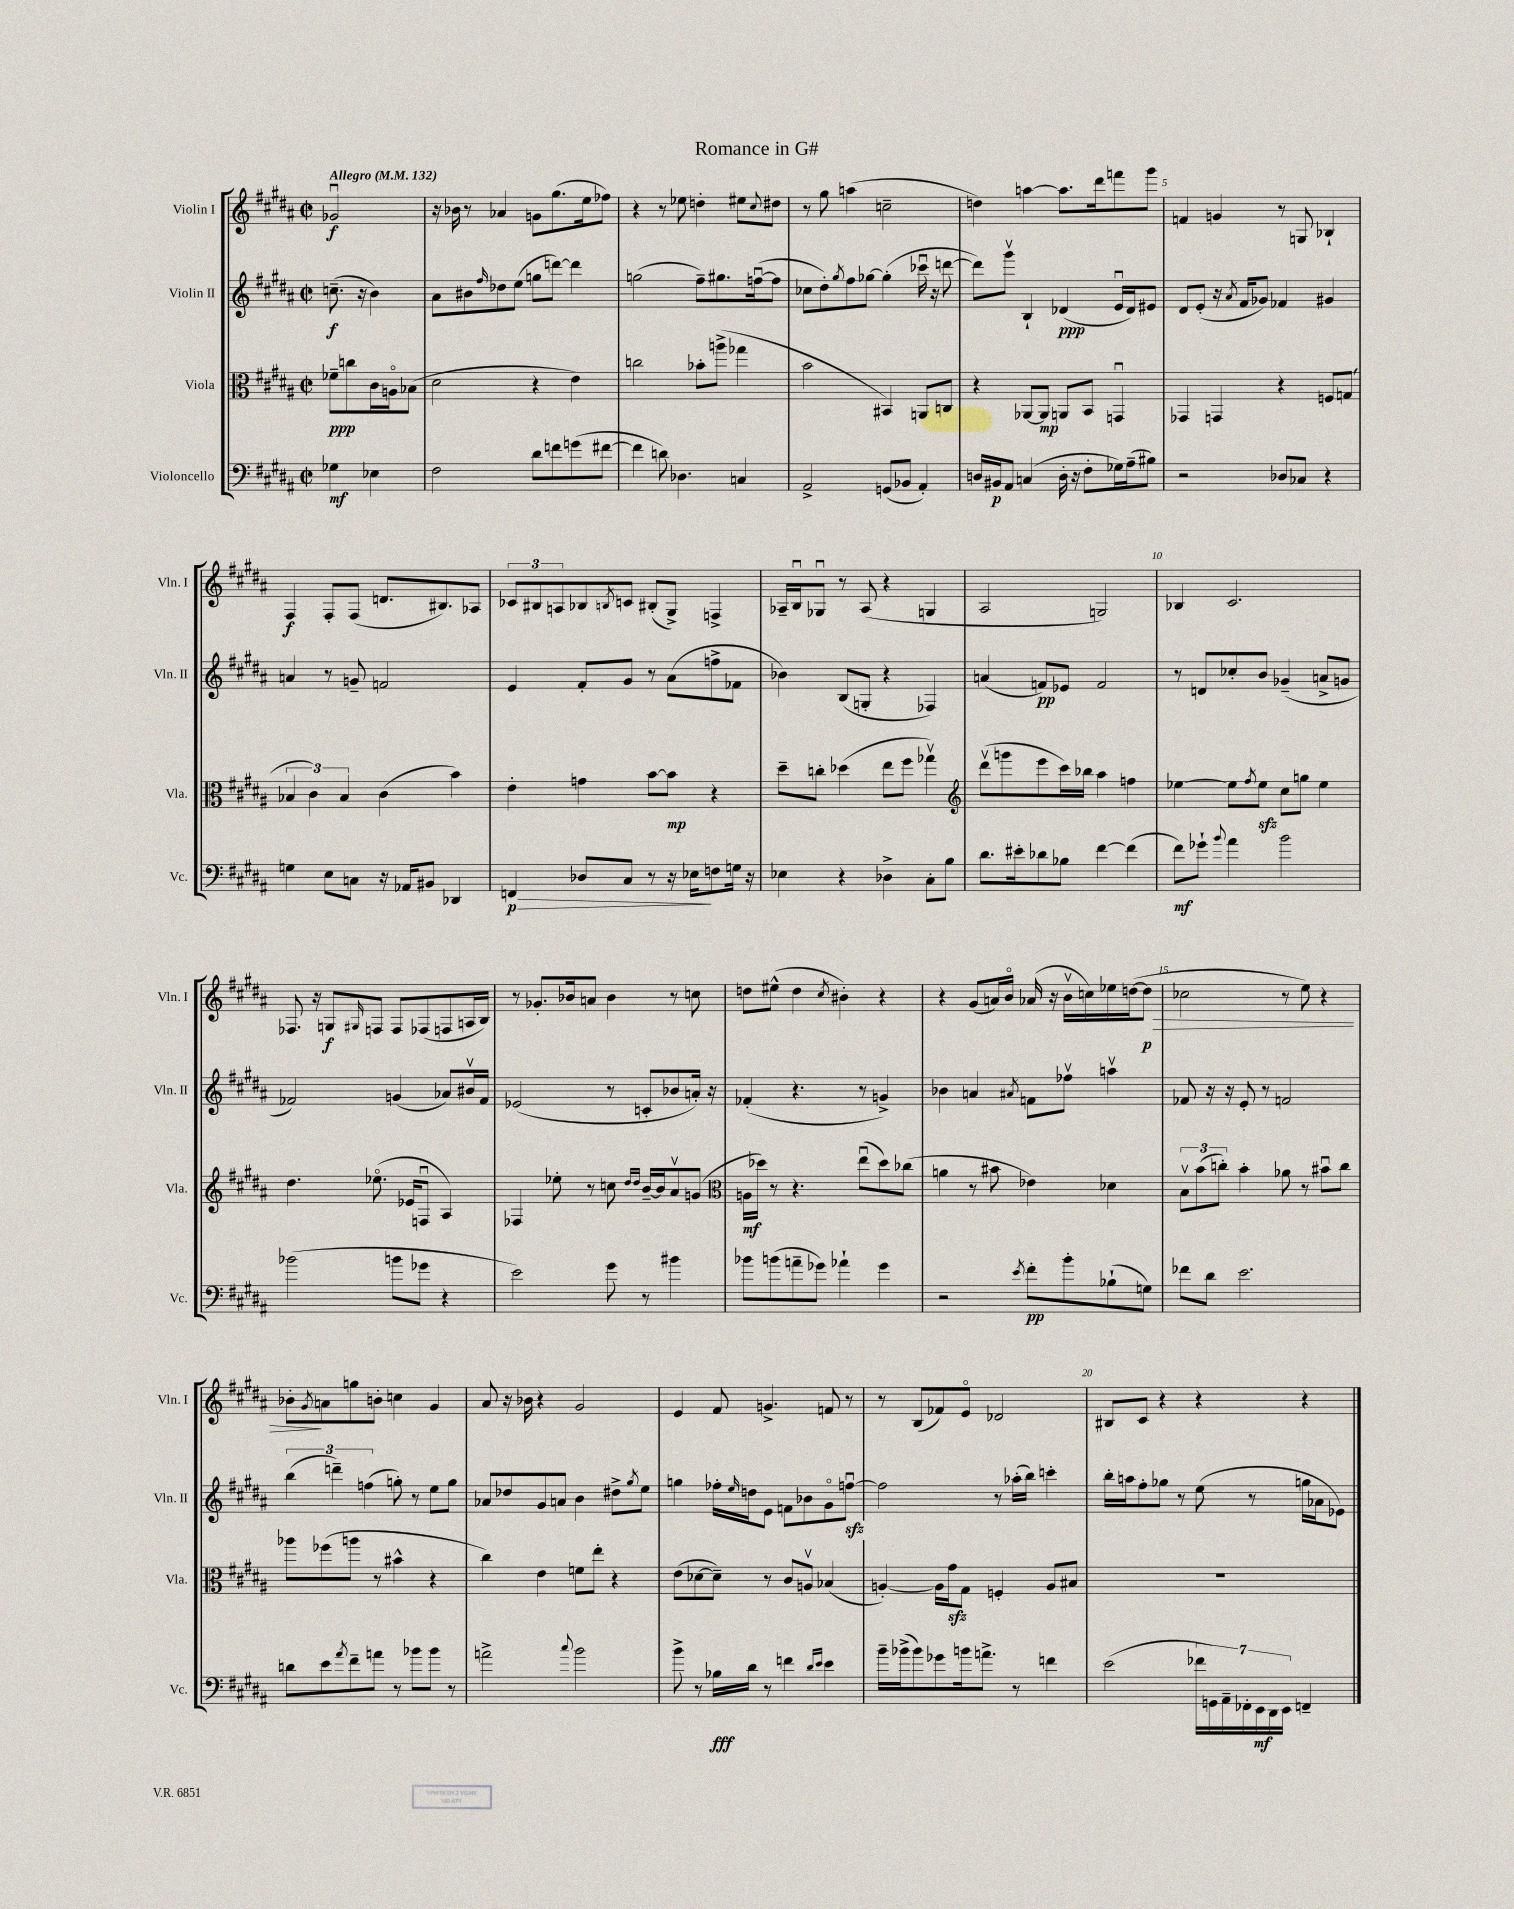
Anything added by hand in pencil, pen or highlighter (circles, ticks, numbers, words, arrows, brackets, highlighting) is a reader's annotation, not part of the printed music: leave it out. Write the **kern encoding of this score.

**kern	**dynam	**kern	**dynam	**kern	**dynam	**kern	**dynam
*part4	*part4	*part3	*part3	*part2	*part2	*part1	*part1
*staff4	*staff4	*staff3	*staff3	*staff2	*staff2	*staff1	*staff1
*I"Violoncello	*	*I"Viola	*	*I"Violin II	*	*I"Violin I	*
*I'Vc.	*	*I'Vla.	*	*I'Vln. II	*	*I'Vln. I	*
*clefF4	*	*clefC3	*	*clefG2	*	*clefG2	*
*k[f#c#g#d#a#]	*	*k[f#c#g#d#a#]	*	*k[f#c#g#d#a#]	*	*k[f#c#g#d#a#]	*
*M2/2	*	*M2/2	*	*M2/2	*	*M2/2	*
*met(c|)	*	*met(c|)	*	*met(c|)	*	*met(c|)	*
*MM132	*	*MM132	*	*MM132	*	*MM132	*
=	=	=	=	=	=	=	=
!	!	!	!	!	!	!LO:TX:a:B:t=Allegro	!
4G-X\	mf	8f-X~\L	ppp	(8.ccn~\	f	2g-Xu/	f
.	.	8ccn\	.	.	.	.	.
.	.	.	.	16r	.	.	.
4E-X\	.	16c#\L	.	4b\)	.	.	.
.	.	16An\J	.	.	.	.	.
.	.	(8B-X\J	.	.	.	.	.
=1	=1	=1	=1	=1	=1	=1	=1
2F#\	.	2d#\	.	8a#\L	.	16r	.
.	.	.	.	.	.	16b-X\	.
.	.	.	.	8b#X\	.	8r	.
.	.	.	.	16qqff#/	.	.	.
.	.	.	.	8dd-X\	.	4a-X/	.
.	.	.	.	(8ee\J	.	.	.
8d#\L	.	4r	.	8ggn\L	.	8gn\L	.
8fn\	.	.	.	[8dddn\J)	.	(8.gg#\	.
(8gn\	.	4e\)	.	4ddd\]	.	.	.
.	.	.	.	.	.	16ee\k	.
[8f#X\J	.	.	.	.	.	8ff-X\J)	.
=2	=2	=2	=2	=2	=2	=2	=2
4f#\]	.	2ccn\	.	(2ggn\	.	4r	.
8dn\)	.	.	.	.	.	8r	.
4.D-X\	.	.	.	.	.	8ee-X\	.
.	.	8b-X'\L	.	8ff#~\L)	.	4ddn'\	.
.	.	(8aan^\J	.	8.gg#X\	.	.	.
4Cn/	.	4gg-X\	.	.	.	8ee#X\L	.
.	.	.	.	([16ffnu\k	.	.	.
.	.	.	.	.	.	8qqcc#/	.
.	.	.	.	8ff\J]	.	8dd#X\J	.
=3	=3	=3	=3	=3	=3	=3	=3
2AA#^/	.	2b\	.	8cc-X\L	.	8r	.
.	.	.	.	8dd#'\)	.	8gg#\	.
.	.	.	.	8qgg#/	.	.	.
.	.	.	.	8ff#\	.	(4aan\	.
.	.	.	.	[8gg-X\J	.	.	.
(8GGn/L	.	4BB#X/)	.	(4gg-'\]	.	2ccn~\	.
8BB-X/J	.	.	.	.	.	.	.
4AA#'/)	.	8AAn/L	.	16ccc-Xu\	.	.	.
.	.	.	.	16r	.	.	.
.	.	8Cn/J	.	[8dddn\	.	.	.
=4	=4	=4	=4	=4	=4	=4	=4
16Dn/LL	.	4r	.	8ddd\L])	.	4ddn\)	.
16BB#X/J	p	.	.	.	.	.	.
8AA#/J	.	.	.	8ggg#v\J	.	.	.
(4Cn/	.	[8AA-X/L	.	4B`/	.	[4aan\	.
.	.	8AA-/J]	mp	.	.	.	.
16D'\	.	8AAn/L	.	(4d-X/	ppp	8.aa\L]	.
16r	.	.	.	.	.	.	.
8F#'\L	.	8BB/J	.	.	.	.	.
.	.	.	.	.	.	16ddd#\k	.
16G-X\L)	.	4GGnu/	.	16eu/LL	.	8fffn\	.
(16A#~\J	.	.	.	16d-/J)	.	.	.
8B#X\J)	.	.	.	8e#X/J	.	8ggg#\J	.
=5	=5	=5	=5	=5	=5	=5	=5
2r	.	4GG-X/	.	8d#/L	.	4fn/	.
.	.	.	.	(8e'/J	.	.	.
.	.	4GGn/	.	16r	.	4gn/	.
.	.	.	.	8qa#/	.	.	.
.	.	.	.	16f#/KL	.	.	.
.	.	.	.	8g-X/J)	.	.	.
8D-X/L	.	4r	.	4f-X/	.	8r	.
8C-X/J	.	.	.	.	.	8Gn/	.
4r	.	8Fn/L	.	4g#X/	.	4B-X`/	.
.	.	(8Gn/J	.	.	.	.	.
!!LO:LB:g=z
=6	=6	=6	=6	=6	=6	=6	=6
4Gn\	.	6B-X/	.	4an/	.	4F#/	f
.	.	6c#\)	.	.	.	.	.
8E\L	.	.	.	8r	.	8F#'/L	.
.	.	6B-/	.	.	.	.	.
8Cn\J	.	.	.	8gn~/	.	(8F#/J	.
16r	.	(4c#\	.	2fn/	.	8.dn/L	.
16AA-X/KL	.	.	.	.	.	.	.
8BB#X/J	.	.	.	.	.	.	.
.	.	.	.	.	.	8.B#X/)	.
4DD-X/	.	4b\)	.	.	.	.	.
.	.	.	.	.	.	8A-X/J	.
=7	=7	=7	=7	=7	=7	=7	=7
!	!LO:HP:b	!	!	!	!	!	!
4FFn/	> p	4e'\	.	4e/	.	12c-X/L	.
.	.	.	.	.	.	12B#X/	.
.	.	.	.	.	.	12An/	.
8D-X/L	.	4gn\	.	8f#'/L	.	8B-X/	.
.	.	.	.	.	.	8qBn/	.
8C#/J	.	.	.	8g#/J	.	8cn/J	.
8r	.	[8b\L	.	8r	.	(8B#X'/L	.
16r	.	8b\J]	mp	(8a#\L	.	8G#^/J)	.
16E-X\KL	.	.	.	.	.	.	.
8Fn\	]	4r	.	8ffn^\	.	4Fn^/	.
16Gn\Jk	.	.	.	8f-X\J	.	.	.
16r	.	.	.	.	.	.	.
=8	=8	=8	=8	=8	=8	=8	=8
4E-X\	.	8dd#~\L	.	4b-X\)	.	16A-X~/LL	.
.	.	.	.	.	.	16Bu/J	.
.	.	8ccn'\J	.	.	.	8G-Xu/J	.
4r	.	(4dd-X\	.	(8B/L	.	8r	.
.	.	.	.	8Gn'/J	.	(8A-/	.
4D-X^\	.	8ee\L	.	4r	.	4r	.
.	.	8ff#\J	.	.	.	.	.
8C#'\L	.	4gg-Xv\)	.	4F-X/)	.	4Gn/	.
8B\J	.	.	.	.	.	.	.
=9	=9	=9	=9	=9	=9	=9	=9
*	*	*clefG2	*	*	*	*	*
8.d#\L	.	(8ddd#v\L	.	(4an/	.	2A#/	.
.	.	8gggn\	.	.	.	.	.
16e#X'\k	.	.	.	.	.	.	.
8d-X\	.	8eee\	.	8fn/L)	pp	.	.
8B-X\J	.	16ccc#\L)	.	8e-X/J	.	.	.
.	.	16bb-X\JJ	.	.	.	.	.
[4f#\	.	4aa#\	.	2f/	.	2Gn/)	.
(4f#\]	.	4ffn\	.	.	.	.	.
=10	=10	=10	=10	=10	=10	=10	=10
8f#\L)	mf	[4ee-X\	.	8r	.	4B-X/	.
8g-X`\J	.	.	.	8dn/L	.	.	.
8qqb/	.	.	.	.	.	.	.
4a#\	.	8ee-\L]	.	8cc-X'/	.	2.c#/	.
.	.	8qff#/	.	.	.	.	.
.	.	8ee-zz\J	.	8b/J	.	.	.
2b\	.	8cc#\L	.	(4g-X~/	.	.	.
.	.	8ggn\J	.	.	.	.	.
.	.	4ee-\	.	8an^/L	.	.	.
.	.	.	.	8gn/J	.	.	.
!!LO:LB:g=z
=11	=11	=11	=11	=11	=11	=11	=11
(2b-X\	.	4.dd#\	.	2f-X/)	.	8.F-X/	.
.	.	.	.	.	.	16r	.
.	.	.	.	.	.	8Gn/L	f
.	.	.	.	.	.	16qqG#X/	.
.	.	(8.ee-X\	.	.	.	8Fn/J	.
8bn\L	.	.	.	(4gn/	.	8F/L	.
.	.	16e-X/KL	.	.	.	.	.
8g-X\J	.	8Fnu/J	.	.	.	(8F-X/	.
4r	.	4A#/)	.	8a-X/L)	.	8Fn/	.
.	.	.	.	16b#Xv/L	.	16An/L	.
.	.	.	.	16f-/JJ	.	16B/JJ)	.
=12	=12	=12	=12	=12	=12	=12	=12
2e\)	.	4F-X/	.	(2e-X/	.	8r	.
.	.	.	.	.	.	8.g-X'/L	.
.	.	8ee-X'\	.	.	.	.	.
.	.	.	.	.	.	16b-X/k	.
.	.	8r	.	.	.	8an/J	.
8g#\	.	8ccn\	.	8r	.	4b-\	.
.	.	16qqdd#/LL	.	.	.	.	.
.	.	16qqdd#/JJ	.	.	.	.	.
8r	.	[16b~/LL	.	8cn'/L	.	.	.
.	.	16b/J]	.	.	.	.	.
4b#X\	.	8a#v/	.	8b-X/	.	8r	.
.	.	(8gn/J	.	16an'/Jk)	.	8ccn\	.
.	.	.	.	16r	.	.	.
=13	=13	=13	=13	=13	=13	=13	=13
*	*	*clefC3	*	*	*	*	*
8b-X\L	.	16An\LL	mf	(4f-X'/	.	8ddn\L	.
.	.	16dd-X\JJ)	.	.	.	.	.
(8bn\	.	8r	.	.	.	(8ee#X^^\J	.
8an~\	.	4.r	.	4.r	.	4dd\	.
8g-X\J)	.	.	.	.	.	.	.
.	.	.	.	.	.	8qcc#/	.
4a-X`\	.	.	.	.	.	4b#X'\)	.
.	.	(8eeu\L	.	8r	.	.	.
4g-\	.	8dd-\)	.	4gn^/)	.	4r	.
.	.	(8cc-X\J	.	.	.	.	.
=14	=14	=14	=14	=14	=14	=14	=14
2r	.	4an\	.	4b-X\	.	4r	.
.	.	8r	.	4an/	.	(8g#/L	.
.	.	8b#X\	.	.	.	16an/L)	.
.	.	.	.	.	.	16b/JJ	.
8qe/	.	.	.	8qa#X/	.	.	.
8f#'\L	pp	4e-X\)	.	8fn\L	.	(16a-X/	.
.	.	.	.	.	.	16r	.
8b'\	.	.	.	8ff-Xv\J	.	16bv\LL	.
.	.	.	.	.	.	16ccn\)	.
(8B-X`\	.	4d-X\	.	4aanv\	.	16ee-X\	.
.	.	.	.	.	.	([16ddn\J	.
!	!	!	!	!	!	!	!LO:HP:b
8Gn\J)	.	.	.	.	.	8dd\J]	> p
=15	=15	=15	=15	=15	=15	=15	=15
8f-X\L	.	12Bv\L	.	8f-X/	.	2cc-X\	.
.	.	(12b\	.	.	.	.	.
8d#\J	.	.	.	16r	.	.	.
.	.	12ccn'\J)	.	.	.	.	.
.	.	.	.	16r	.	.	.
2.e\	.	4b'\	.	8e'/	.	.	.
.	.	.	.	8r	.	.	.
.	.	8a-X\	.	2fn/	.	8r	.
.	.	8r	.	.	.	8ee\)	.
.	.	8b#Xu\L	.	.	.	4r	.
.	.	8cc\J	.	.	.	.	.
!!LO:LB:g=z
=16	=16	=16	=16	=16	=16	=16	=16
8dn\L	.	8aa-X\L	.	(6bb\	.	8b-X'\L	.
.	.	.	.	.	.	8qg#/	.
8e\	.	(8ff-X\	.	.	.	8an\	]
.	.	.	.	6dddn~\)	.	.	.
8qa#/	.	.	.	.	.	.	.
8f#~\	.	8aan\J	.	.	.	8ggn\	.
.	.	.	.	(6ffn\	.	.	.
8an\J	.	8r	.	.	.	8bn'\J	.
8r	.	4b#X^^\	.	8ggn'\)	.	4ccn\	.
8b-X\L	.	.	.	8r	.	.	.
8b-\J	.	4r	.	8ee\L	.	4g#/	.
8r	.	.	.	8gg\J	.	.	.
=17	=17	=17	=17	=17	=17	=17	=17
2an^\	.	4cc#\)	.	8a-X/L	.	8a#/	.
.	.	.	.	8dd-X/	.	16r	.
.	.	.	.	.	.	16b-X\	.
.	.	4e\	.	8g#/	.	4r	.
.	.	.	.	8an/J	.	.	.
8qqcc#/	.	.	.	.	.	.	.
2b\	.	8fn\L	.	4b\	.	2g#/	.
.	.	8ee'\J	.	.	.	.	.
.	.	4r	.	8dd#X^\L	.	.	.
.	.	.	.	8qgg#/	.	.	.
.	.	.	.	8ee\J	.	.	.
=18	=18	=18	=18	=18	=18	=18	=18
8b^\	.	(8e\L	.	4ggn\	.	4e/	.
8r	.	[8d-X\	.	.	.	.	.
16B-X\LL	fff	8d-~\J])	.	16ff-X'\LL	.	8f#/	.
.	.	.	.	16qqee/	.	.	.
16d#\JJ	.	.	.	16ddn\J	.	.	.
8r	.	8r	.	8e\J	.	4.gn^/	.
4fn\	.	8c#/L	.	8fn\L	.	.	.
.	.	8Anv/J	.	8b-X\	.	.	.
16qqd#/LL	.	.	.	.	.	.	.
16qqe/JJ	.	.	.	.	.	.	.
4e\	.	(4B-X/	.	8g#\	.	8fn/	.
.	.	.	.	[8ffnzzu\J	.	8r	.
=19	=19	=19	=19	=19	=19	=19	=19
16b~\LL	.	[4An'/)	.	2ff\]	.	8r	.
(16b-X^\J	.	.	.	.	.	.	.
8b-\)	.	.	.	.	.	(8B/L	.
8g-X\	.	16A\LL]	.	.	.	8f-X/)	.
.	.	16g#zz\J	.	.	.	.	.
16bn\k	.	8G#\J	.	.	.	8e/J	.
8.an^\J	.	.	.	.	.	.	.
.	.	4Fn'/	.	8r	.	2d-X/	.
8r	.	.	.	(16aa-X'\LL	.	.	.
.	.	.	.	16bb\JJ)	.	.	.
4fn\	.	8A/L	.	4cccn'\	.	.	.
.	.	8B#X/J	.	.	.	.	.
=20	=20	=20	=20	=20	=20	=20	=20
(2e\	.	1r	.	16bb'\LL	.	8B#X/L	.
.	.	.	.	16aan\J	.	.	.
.	.	.	.	8ff#'\	.	8c#/J	.
.	.	.	.	8gg-X\J	.	4r	.
.	.	.	.	8r	.	.	.
28f-X\LL	.	.	.	(8ee\	.	4r	.
28GGn\)	.	.	.	.	.	.	.
28AA#~\	.	.	.	.	.	.	.
28FF-X'\	.	.	.	.	.	.	.
.	.	.	.	8r	.	.	.
28EE\	mf	.	.	.	.	.	.
28DD#\	.	.	.	.	.	.	.
28EE\JJ	.	.	.	.	.	.	.
4FFn~/	.	.	.	16ggn\LL	.	4r	.
.	.	.	.	16a-X\J	.	.	.
.	.	.	.	8e-X\J)	.	.	.
==	==	==	==	==	==	==	==
*-	*-	*-	*-	*-	*-	*-	*-
